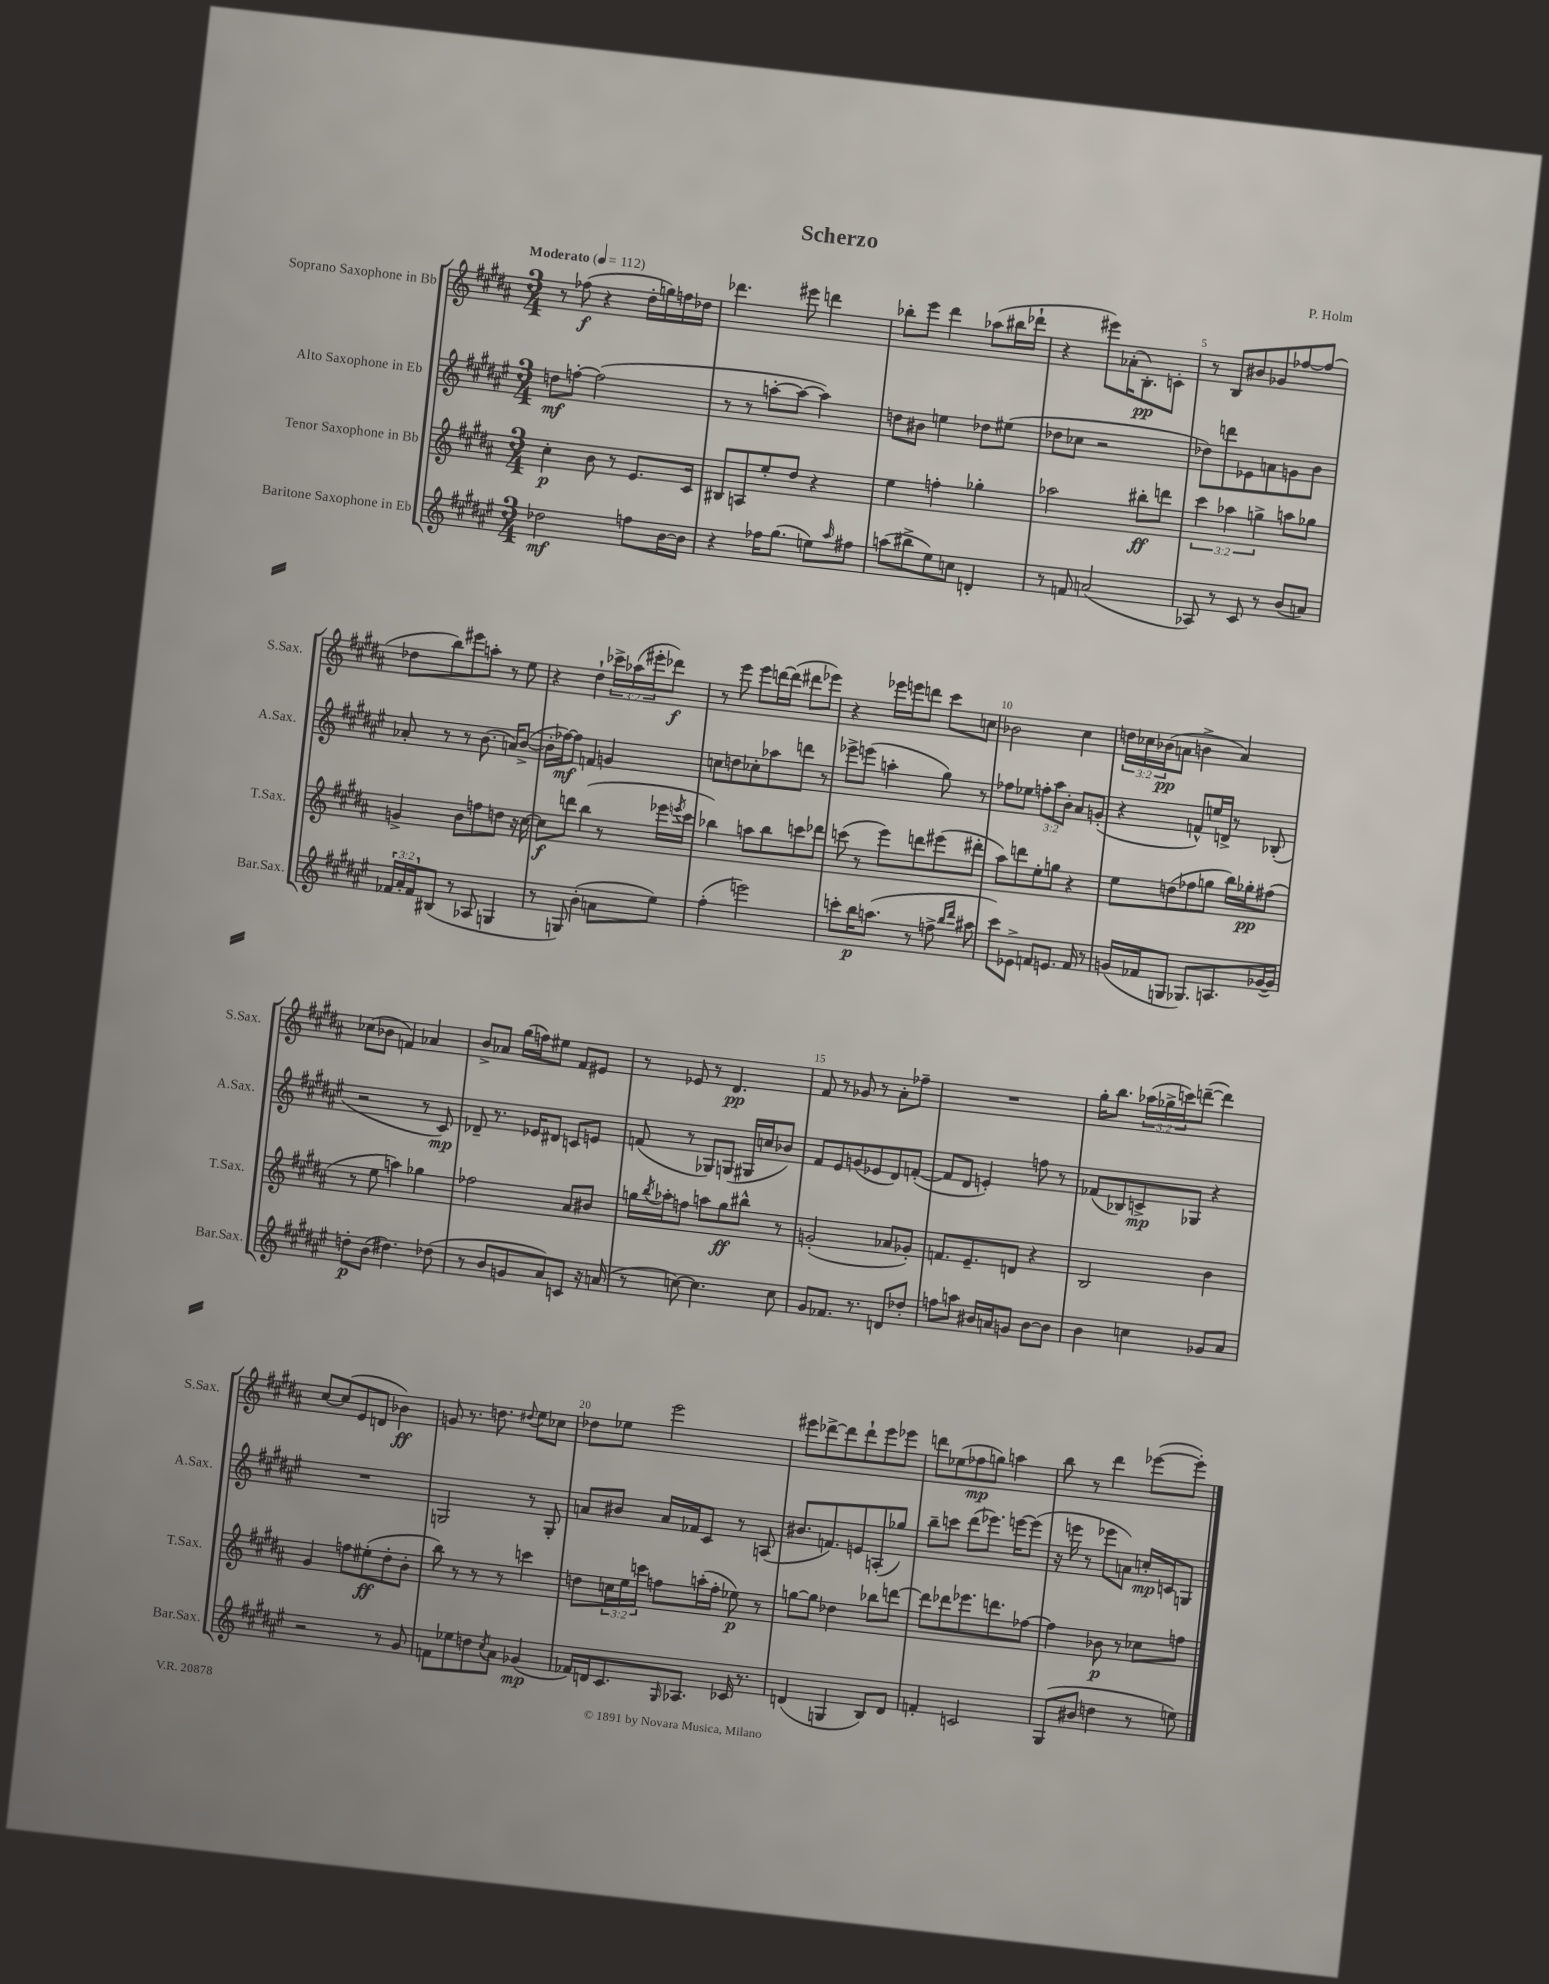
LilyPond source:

\header { title = "Scherzo" composer = "P. Holm" }
<<
\new StaffGroup <<
\new Staff = "s0" \with { instrumentName = "Soprano Saxophone in Bb" shortInstrumentName = "S.Sax." } {
    \clef treble \key b \major \numericTimeSignature \time 3/4 \override Staff.TupletNumber.text = #tuplet-number::calc-fraction-text \tempo "Moderato" 4 = 112
    r8 fes''8\f( r4 dis''16-. g''16) f''16 des''16 |
    des'''4. eis'''8 d'''4 |
    bes''8-. e'''8 dis'''4 aes''8( bis''16 des'''16-! |
    r4 eis'''8) aes'16-.( b8.-.\pp) c'8-. |
    r8 b8 bis'8 ges'8 fes''8~ fes''8( |
    des''8 b''8) eis'''8 a''8-. r8 e''8 |
    r4 dis''4-! \tuplet 3/2 { ces'''16-> aes''16( eis'''16-. } des'''8\f) |
    r8 e'''8 e'''8 d'''16~ d'''16( dis'''8 ees'''8) |
    r4 ees'''16 e'''16 d'''8 cis'''8 c''8 |
    bes'2 cis''4 |
    \tuplet 3/2 { d''16 ces''16 bes'16\pp( } a'8 b'4-> a'4) |
    ces''8( bes'8 f'4) aes'4 |
    b'8-> aes'8 gis''16( f''16) eis''8 fis'8 eis'8 |
    r8 ees'8 r8 dis'4.\pp |
    fis'8 r8 ges'8 r8 ais'8-. fes''8-- |
    R2. |
    gis''16-. b''8. \tuplet 3/2 { aes''16( ges''16-> c'''16) } d'''8~--( d'''4) |
    cis''8~ cis''8( e'8 d'8 bes'4\ff) |
    g'8 r8. d''8. \appoggiatura { dis''8 } e''8 ces''8 |
    des''8 ees''8 e'''2 |
    eis'''8 des'''8~-> des'''8 des'''8-! eis'''8 ees'''8 |
    d'''8 ees''8( fes''8\mp g''8) a''4 |
    b''8 r8 dis'''4 ees'''8~( ees'''8-.) \bar "|." |
}
\new Staff = "s1" \with { instrumentName = "Alto Saxophone in Eb" shortInstrumentName = "A.Sax." } {
    \clef treble \key fis \major \numericTimeSignature \time 3/4 \override Staff.TupletNumber.text = #tuplet-number::calc-fraction-text
    d''8\mf f''8~-. f''2( |
    r8 r8 a''8~-. a''8~ a''4) |
    d''8 bis'8 e''4 des''8 eis''8( |
    des''8 ces''8 r2 |
    des''8) d'''8 ees'8 a'8 g'8 b'8 |
    aes'8-. r8 r8 b'8.( a'16) b'8~->( |
    b'16-. fes''16~\mf) fes''8 f'4 g'4 |
    c''8 d''8 ces''8-. aes''8 d'''8 r8 |
    ees'''8-> e'''8( a''4-. gis''8) r8 |
    fes''8 ees''8 \tuplet 3/2 { f''8-. ais''8 b'8-. } ais'8 g'8-.( |
    r4 f'8-^) e''16 d'16-> r8 bes8-.( |
    r2 r8 cis'8\mp) |
    des'8-- r8. ees'16 dis'8 c'8 e'8 |
    f'8( r8 ges8) g8( gis16 c''16 bes'8) |
    fis'8 eis'8 g'8( ees'8 dis'8) f'8~-.( |
    f'8 dis'8 e'4-.) f''8 r8 |
    fes'8( bes8) c'8->\mp ges8 r4 |
    R2. |
    g2 r8 g8-. |
    a'8 bis'8 a'16 fes'16 cis'8 r8 a8( |
    bis'8. f'8.) e'8 a8-.( ges''8) |
    b''8-- c'''8 dis'''8( ees'''8.) e'''16~ e'''8( |
    r16 e'''16 r8 ees'''8 a'8) c''16-.\mp c'16 g8 \bar "|." |
}
\new Staff = "s2" \with { instrumentName = "Tenor Saxophone in Bb" shortInstrumentName = "T.Sax." } {
    \clef treble \key b \major \numericTimeSignature \time 3/4 \override Staff.TupletNumber.text = #tuplet-number::calc-fraction-text
    cis''4-.\p b'8 r8 e'8. cis'16 |
    bis8 a8 e''8-. dis''8 r4 |
    e''4 f''4-. ges''4-. |
    aes''2 bis''8-.\ff d'''8 |
    \tuplet 3/2 { cis'''4 aes''4 g''4-> } a''8 ges''8 |
    g'4-> b'8 f''8 d''8 r16 cis''16~ |
    cis''8\f d'''8 b''4( r8 ees'''16 \acciaccatura { e'''8 } cis'''16 |
    bes''4) a''8 bes''8 c'''8 des'''8 |
    c'''8( r8 e'''8) d'''8 eis'''8( dis'''8-. |
    ais''8) d'''8 e''8-. g''8 r4 |
    e''8 d''8( fes''8 g''8 b''16) ges''16-.\pp fis''8( |
    r8 e''8 a''4) ges''4 |
    fes''2 ais'8 bis'8 |
    g''16 \acciaccatura { b''8 } aes''16-. f''8 a''8 g''8\ff bis''8-^ r8 |
    g'2-.( aes'8 ges'8-.) |
    f'8. e'8.-- d'8 r4 |
    b2 b'4 |
    gis'4 f''8 eis''8-.\ff( dis''8-. b'8-. |
    b''8) r8 r8 r8 c'''4 |
    d''8 \tuplet 3/2 { c''16 e''16 c'''16 } f''8 a''16-.( f''16-. ees''8\p) r8 |
    g''8~ g''8 des''4 bes''8 d'''8~ |
    d'''8 des'''8 ees'''8. d'''8. fes''8~ |
    fes''4 bes'8\p r8 ces''8 f''8 \bar "|." |
}
\new Staff = "s3" \with { instrumentName = "Baritone Saxophone in Eb" shortInstrumentName = "Bar.Sax." } {
    \clef treble \key fis \major \numericTimeSignature \time 3/4 \override Staff.TupletNumber.text = #tuplet-number::calc-fraction-text
    des''2\mf f''8 b'16~ b'16 |
    r4 fes''16 gis''8.( e''8) \grace { ais''16 } fis''8 |
    a''8( bis''8-> eis''8) c''8 d'4-. |
    r8 f'8 a'2( |
    aes8) r8 cis'8 r8 b'8( a'8) |
    \tuplet 3/2 { fes'16 ais'16-. fes'16 } bis8( r8 aes8 g4 |
    r8 g8) b'4-.( a'8 eis''8) |
    fis''4-.( e'''2) |
    c'''8-. b''16\p a''8.( r8 f''8-> \grace { b''16 dis'''16 } ais''8 |
    cis'''8) ees'8-> f'8 e'8. f'16 r8 |
    g'16( fes'16 g8 ges8.) a8. ges'16~( ges'16) |
    d''8-.\p b'8( dis''4.) des''8( |
    r8 b'8 g'8 ais'8) c'8 r16 a'16( |
    r8 c''8~) c''4. c''8 |
    gis'8 fes'8. r8. d'8 des''8-. |
    f''8 a''8 bis'16 a'16 g'8 bis'8~ bis'8 |
    b'4 c''4 ges'8 ais'8 |
    r2 r8 gis'8 |
    f'8 ees''8 d''8 \acciaccatura { cis''8 } ais'8 ges'4\mp( |
    fes'16) d'16 cis'8. \grace { gis16 } aes8. ces'16 r8. |
    d'4( g4 b8) d'8 |
    f'4-. c'2 |
    gis8( bis'8 d''4 r8 e''8) \bar "|." |
}
>>
>>
\layout { \context { \Score \override BarNumber.break-visibility = ##(#f #t #t) barNumberVisibility = #(every-nth-bar-number-visible 5) } }
